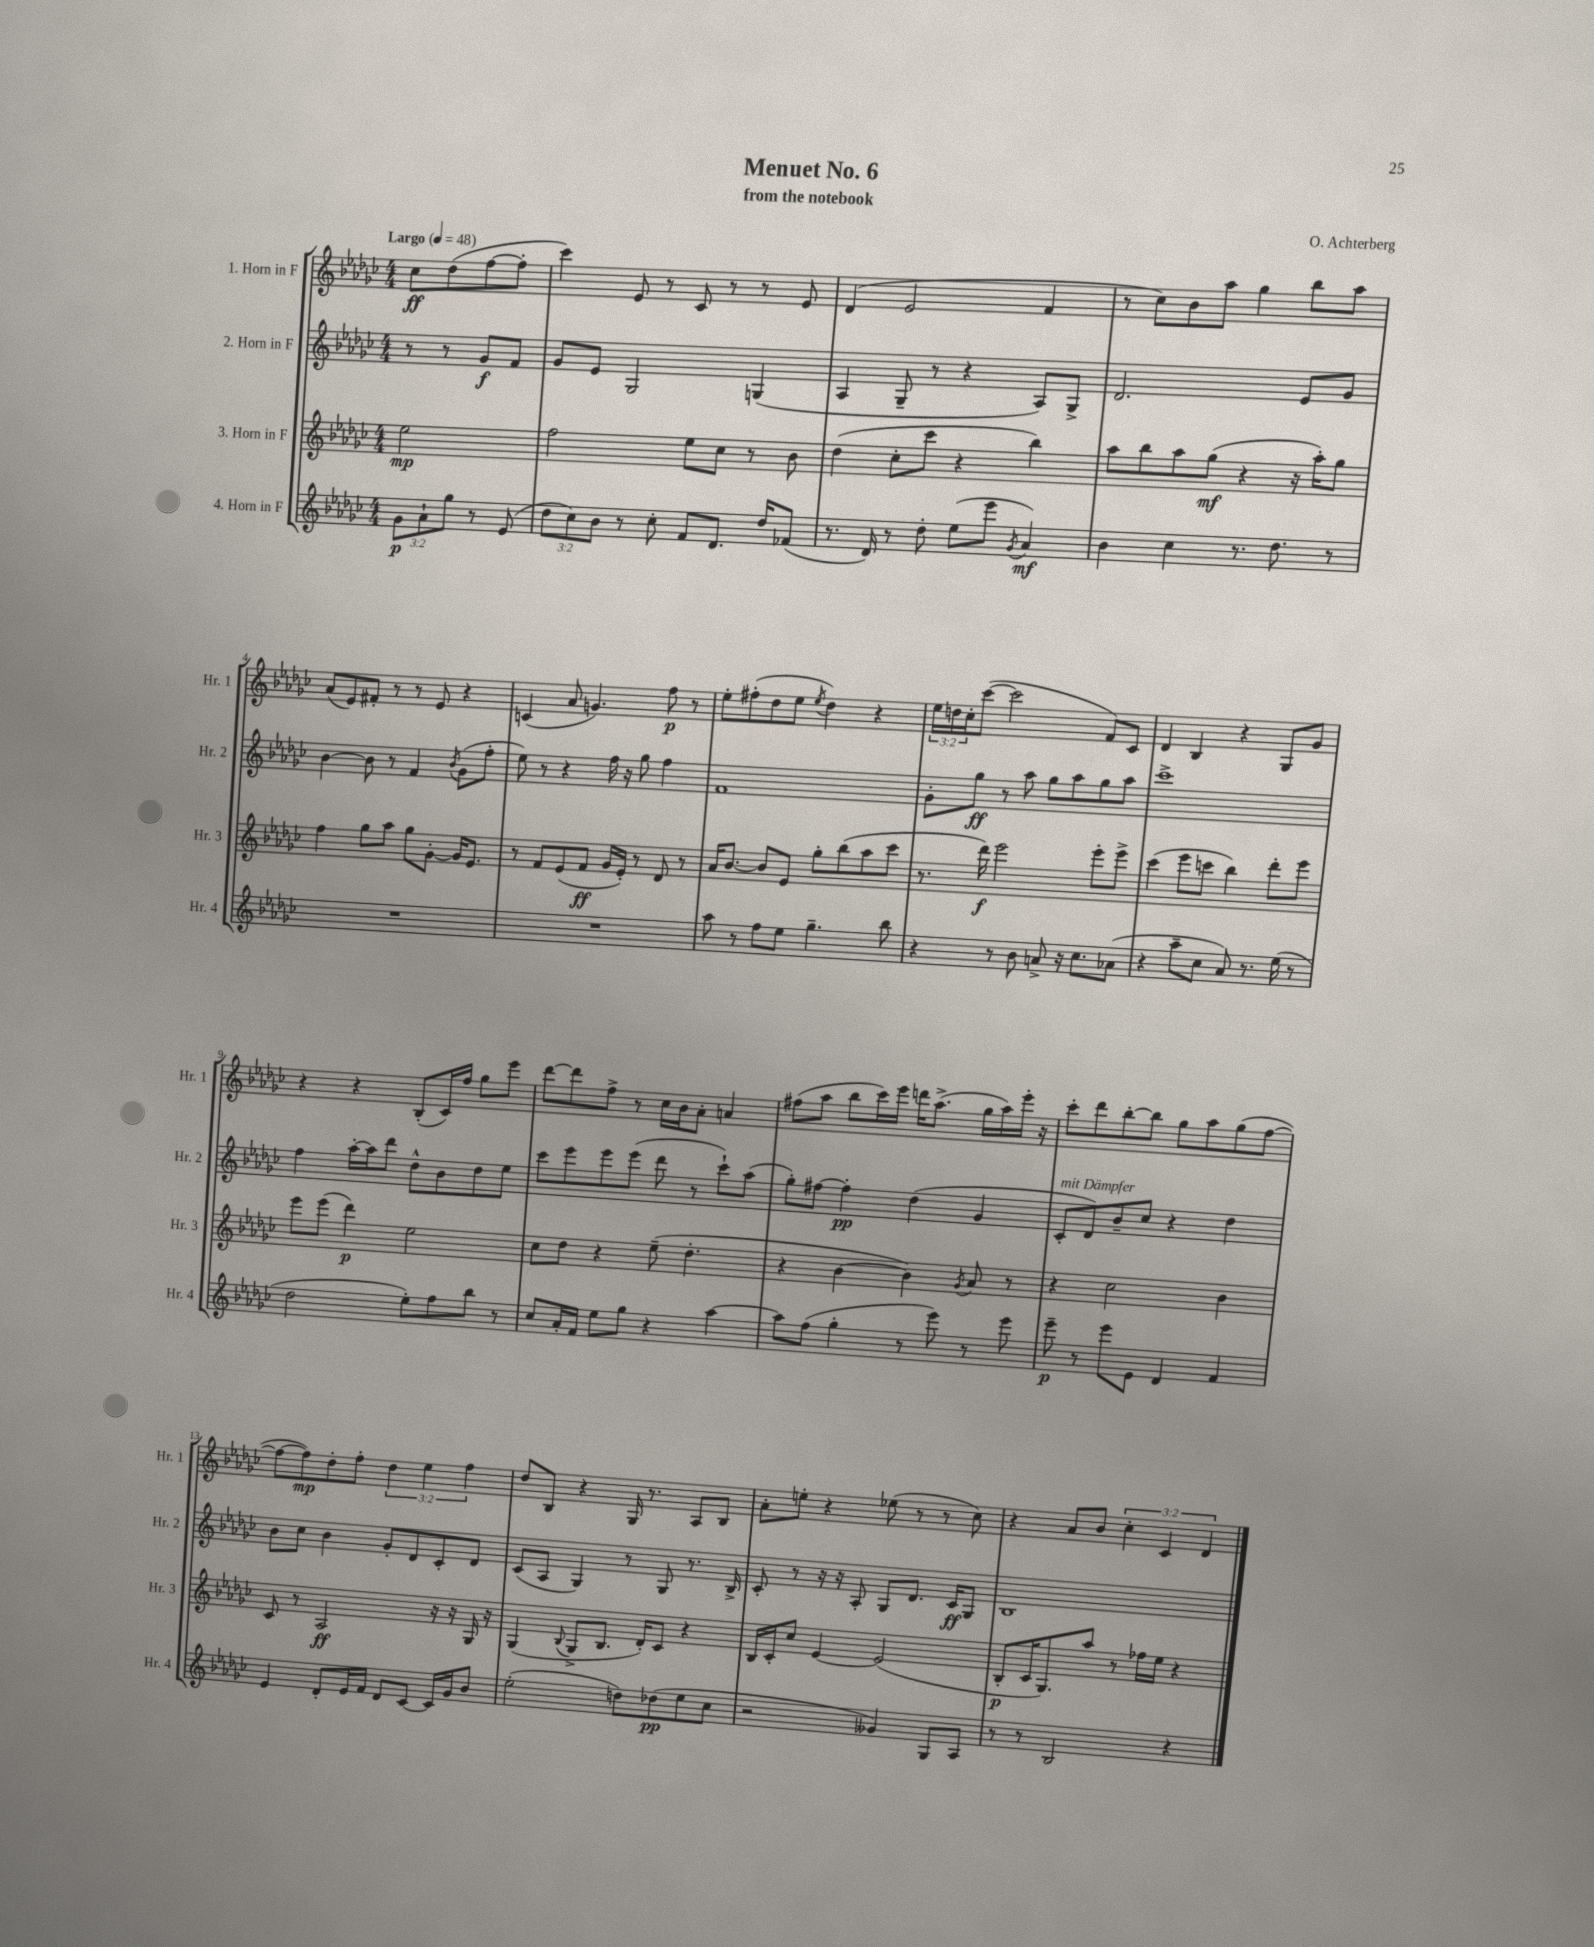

**kern	**kern	**kern	**kern
*staff4	*staff3	*staff2	*staff1
*clefG2	*clefG2	*clefG2	*clefG2
*k[b-e-a-d-g-c-]	*k[b-e-a-d-g-c-]	*k[b-e-a-d-g-c-]	*k[b-e-a-d-g-c-]
*M4/4	*M4/4	*M4/4	*M4/4
*MM48	*MM48	*MM48	*MM48
12g-	2ee-	8r	8cc-
12a-`	.	.	.
.	.	8r	(8dd-
12gg-	.	.	.
8r	.	8g-	[8ff
(8e-	.	8f	8ff']
=	=	=	=
12dd-	2ff	8g-	4ccc-)
12cc-)	.	.	.
.	.	8e-	.
12b-	.	.	.
8r	.	2G-	8e-
8cc-'	.	.	8r
8f	8ee-	.	8c-
8.d-	8cc-	.	8r
.	8r	(4G	8r
16dd-	.	.	.
(8f-	8b-	.	8e-
=	=	=	=
8.r	(4dd-	4A-	(4d-
16d-)	.	.	.
8r	8cc-'	8G-~	2e-
8dd-'	8ccc-	8r	.
(8ee-	4r	4r	.
8eee-	.	.	.
8qg-	.	.	.
4a-)	4bb-)	8A-)	4f
.	.	8G-^	.
=	=	=	=
4b-	8aa-	2.d-	8r
.	8bb-	.	8cc-)
4cc-	8aa-	.	8b-
.	(8gg-	.	8aa-
8.r	4r	.	4gg-
8.dd-	.	.	.
.	16r	8e-	8bb-
.	16aa-')	.	.
8r	8gg-	8g-	8aa-
=	=	=	=
1r	4ff	[4b-	(8a-
.	.	.	8e-)
.	8gg-	8b-]	8f#'
.	8aa-	8r	8r
.	8gg-	4f	8r
.	[8g-'	.	8e-
.	.	8qb-	.
.	16g-]	(8g-	4r
.	8.e-	.	.
.	.	8ff'	.
=	=	=	=
1r	8r	8ee-)	(4c
.	8f	8r	.
.	(8e-	4r	8a-
.	8f	.	4.g)
.	16g-	16ff	.
.	16e-')	16r	.
.	8r	8gg-	.
.	8d-	4ff	8ff
.	8r	.	8r
=	=	=	=
8aa-	16a-	1f	8ee-'
.	[8.b-	.	.
8r	.	.	(8ff#'
8ff	8b-]	.	8dd-
8ee-	8e-	.	8ee-
.	.	.	8qee-
4.gg-~	8gg-'	.	4dd-)
.	(8bb-	.	.
.	8aa-	.	4r
8bb-	8ccc-	.	.
=	=	=	=
4r	8.r	8g-'	24ee-
.	.	.	24dd
.	.	.	24cc-'
.	.	8gg-	([8ccc-
.	16ddd-)	.	.
8r	2eee-	8r	2ccc-]
8b-	.	8aa-	.
8a^	.	8gg-	.
16r	.	8aa-	.
8.cc-	.	.	.
.	8eee-'	8gg-	8f)
(8a-	8eee-^	8aa-	8c-
=	=	=	=
4r	(4ccc-	1ccc-^	4d-
8aa-~	8eee-	.	4B-
8cc-	8ccc	.	.
8a-)	4bb-)	.	4r
8.r	.	.	.
.	8ddd-'	.	8G-
(16ee-	.	.	.
8r	8eee-	.	8g-
=	=	=	=
2dd-	8eee-	4ff	4r
.	(8eee-	.	.
.	4ddd-)	[16aa-'	4r
.	.	16aa-]	.
.	.	8ddd-	.
8ee-')	2ee-	8dd-^^	(8B-'
8ff	.	8b-	16c-)
.	.	.	16ff
8bb-	.	8dd-	8gg-
8r	.	8ee-	8eee-
=	=	=	=
8cc-	8cc-	8ccc-	[8ddd-
16a-'	8dd-	8eee-	8ddd-]
16f	.	.	.
8ee-	4r	8eee-	8ff^
8gg-	.	(8eee-	8r
4r	(8ee-~	8ddd-	16cc-
.	.	.	16b-
.	4.dd-'	8r	8a-'
[4aa-	.	8ccc-`)	4a
.	.	(8aa-	.
=	=	=	=
8aa-]	4r	8gg-')	(8ff#
(8ff	.	[8ff#	8aa-
4gg-'	[4b-	4ff#']	8bb-
.	.	.	16ccc-)
.	.	.	16eee-
8r	4b-])	(4dd-	16ddd
.	.	.	(8.aa-^
8eee-)	.	.	.
.	8qg-	.	.
8r	8a-	4g-	16gg-
.	.	.	16aa-)
8eee-	8r	.	16eee-'
.	.	.	16r
=	=	=	=
8eee-~	4r	8c-'	8ccc-'
8r	.	8d-)	8ddd-
8eee-	2cc-	8b-~	[8bb-'
8e-	.	8cc-	8bb-]
4d-	.	4r	8gg-
.	.	.	8aa-
4f	4b-	4dd-	(8gg-
.	.	.	[8ff
=	=	=	=
4e-	8c-	8b-	8ff_
.	8r	8cc-	8ff])
8d-'	2A-	4b-	8dd-'
16e-	.	.	8ff'
16f	.	.	.
8d-	.	8g-'	6dd-
[8c-	.	8d-	.
.	.	.	6ee-
16c-]	16r	8c-'	.
16g-	16r	.	.
.	.	.	6ff
8b-	16G-	8d-	.
.	16r	.	.
=	=	=	=
(2ee-'	(4G-	(8c-	8dd-
.	.	8A-	8B-
.	8qqB-	.	.
.	8G-^	4G-)	4r
.	8.B-	.	.
8dd)	.	8r	16G-
.	16d-')	.	8.r
(8dd-	8c-	8G-	.
8ee-	4r	8.r	8A-
8cc-	.	.	8B-
.	.	16B-^	.
=	=	=	=
2r	16B-	8c-'	8a-'
.	16c-'	.	.
.	8cc-	8r	8ee'
.	[4e-	16r	4r
.	.	16r	.
.	.	8A-'	.
4g--)	(2e-]	8G-	(8ee-
.	.	8.d-	8r
8G-	.	.	8r
.	.	16c-	.
8A-	.	8G-	8cc-)
=	=	=	=
8r	8B-'	1B-	4r
8r	16c-	.	.
.	8.G-)	.	.
2B-	.	.	8a-
.	8aa-	.	8b-
.	8r	.	6cc-'
.	16ff-	.	.
.	.	.	6c-
.	16ee-	.	.
4r	4r	.	.
.	.	.	6d-
==	==	==	==
*-	*-	*-	*-
